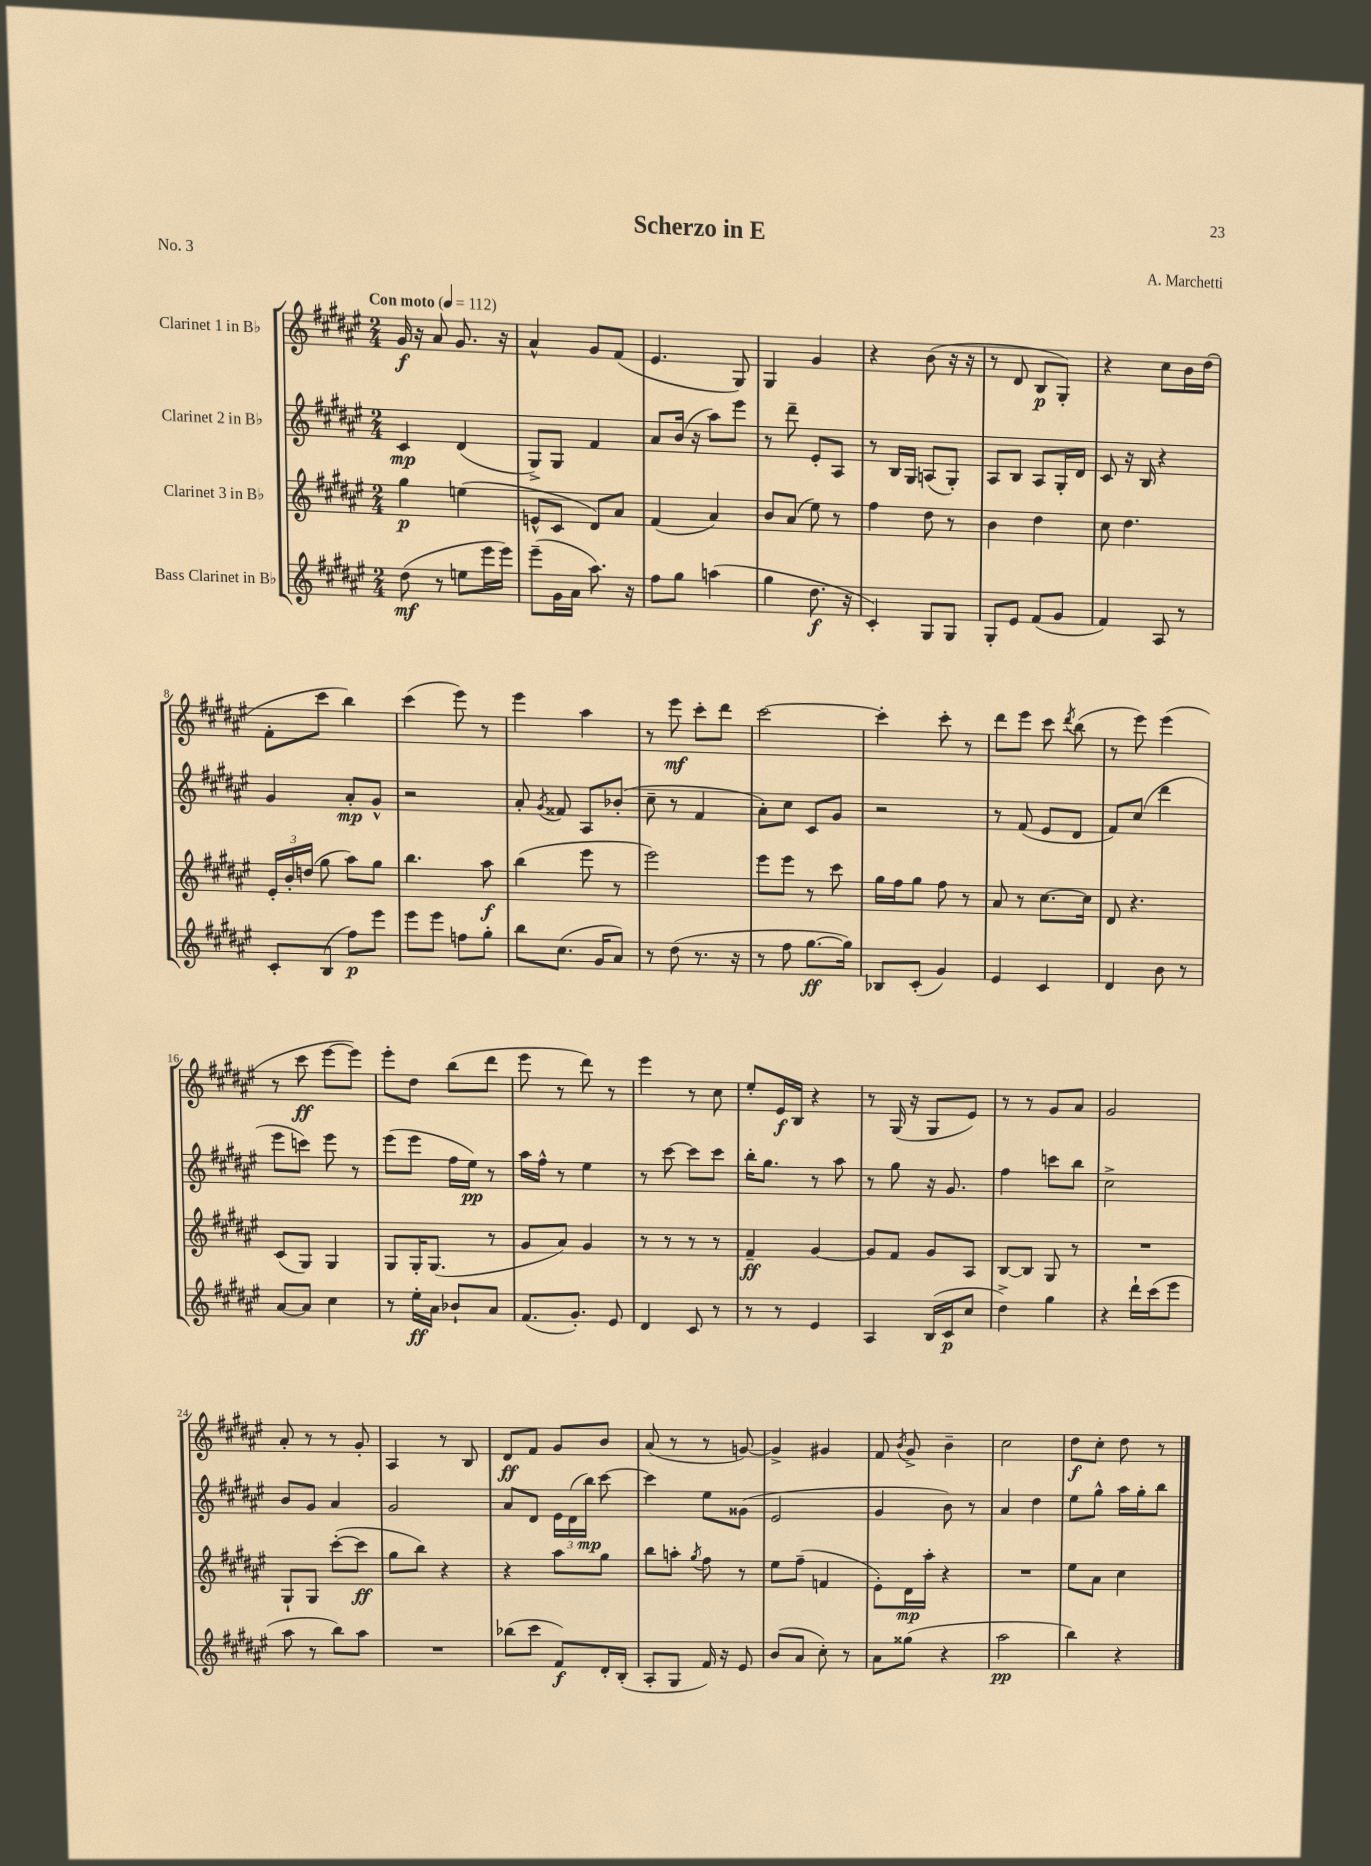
\header { title = "Scherzo in E" composer = "A. Marchetti" piece = "No. 3" }
<<
\new StaffGroup <<
\new Staff = "s0" \with { instrumentName = "Clarinet 1 in Bb" } {
    \clef treble \key fis \major \numericTimeSignature \time 2/4 \tempo "Con moto" 4 = 112
    \autoBeamOff gis'16\f r16 ais'8 gis'8. r16 |
    ais'4-^ gis'8[ fis'8]( |
    eis'4. gis8) |
    gis4 gis'4 |
    r4 b'8( r16 r16 |
    r8 dis'8 b8[\p gis8]-.) |
    r4 cis''8[ b'16 dis''16]( |
    fis'8[-. cis'''8] b''4) |
    cis'''4( eis'''8) r8 |
    eis'''4 ais''4 |
    r8 eis'''8\mf cis'''8[-. dis'''8] |
    cis'''2~ |
    cis'''4-. cis'''8-. r8 |
    dis'''8[ eis'''8] cis'''8 \acciaccatura { dis'''8 } b''8( |
    r8 eis'''8) eis'''4( |
    r8 cis'''8\ff eis'''8[~ eis'''8]) |
    eis'''8[-. dis''8] b''8[( dis'''8] |
    eis'''8 r8 dis'''8) r8 |
    eis'''4 r8 cis''8 |
    eis''8[-. eis'16\f b16] r4 |
    r8 gis16( r16 gis8[ eis'8]) |
    r8 r8 gis'8[ ais'8] |
    gis'2 |
    ais'8-. r8 r8 gis'8-. |
    ais4 r8 b8 |
    dis'8[\ff fis'8] gis'8[ b'8] |
    ais'8( r8 r8 g'8~) |
    g'4-> gis'4 |
    fis'8 \acciaccatura { b'8 } gis'8-> b'4-- |
    cis''2 |
    dis''8[\f cis''8]-. dis''8 r8 \bar "|." |
}
\new Staff = "s1" \with { instrumentName = "Clarinet 2 in Bb" } {
    \clef treble \key fis \major \numericTimeSignature \time 2/4
    \autoBeamOff cis'4\mp dis'4( |
    gis8[->) gis8] fis'4 |
    ais'8[ b'16]( r16 ais''8[) eis'''8] |
    r8 dis'''8-- eis'8[-. ais8] |
    r8 b16[ gis16] a8[( gis8]-.) |
    ais8[ b8] ais8[ gis16-. dis'16] |
    cis'8 r16 b16 r4 |
    gis'4 ais'8[-.\mp gis'8]-^ |
    r2 |
    ais'8-. \acciaccatura { gis'8 } fisis'8 ais8[ bes'8]-.( |
    cis''8-- r8 fis'4 |
    ais'8[-.) cis''8] cis'8[ gis'8] |
    r2 |
    r8 fis'8( eis'8[ dis'8] |
    fis'8[) cis''8]( dis'''4 |
    eis'''8[ c'''8]) eis'''8 r8 |
    eis'''8[( eis'''8] fis''16[ eis''16]\pp) r8 |
    ais''16[ fis''16]-^ r8 eis''4 |
    r8 cis'''8~ cis'''8[ cis'''8] |
    b''16[-. gis''8.] r8 ais''8 |
    r8 gis''8 r16 gis'8. |
    fis''4 c'''8[ b''8] |
    cis''2-> |
    b'8[ gis'8] ais'4 |
    gis'2 |
    ais'8[ dis'8] \tuplet 3/2 { eis'16[ dis'16( b''16]\mp) } cis'''8~ |
    cis'''4 eis''8[ gisis'8]( |
    eis'2 |
    gis'4 b'8) r8 |
    ais'4 dis''4 |
    eis''8[ gis''8]-^ ais''16[ gis''16-. b''8] \bar "|." |
}
\new Staff = "s2" \with { instrumentName = "Clarinet 3 in Bb" } {
    \clef treble \key fis \major \numericTimeSignature \time 2/4
    \autoBeamOff gis''4\p e''4( |
    e'8[-^ cis'8] dis'8[) ais'8] |
    fis'4( ais'4) |
    b'8[ ais'8]( eis''8) r8 |
    fis''4 dis''8 r8 |
    b'4 dis''4 |
    cis''8 dis''4. |
    \tuplet 3/2 { eis'16[-. b'16-. d''16]( } gis''8 ais''8[) gis''8] |
    b''4. ais''8\f |
    b''4( eis'''8 r8 |
    eis'''2) |
    eis'''8[ eis'''8] r8 cis'''8 |
    gis''16[ fis''16 gis''8] fis''8 r8 |
    ais'8 r8 cis''8.[~ cis''16] |
    dis'8 r4. |
    cis'8[( gis8]) gis4 |
    gis8[ gis16-. gis8.]( r8 |
    gis'8[ ais'8]) gis'4 |
    r8 r8 r8 r8 |
    fis'4--\ff gis'4~ |
    gis'8[ fis'8] gis'8[ ais8] |
    b8[~ b8] gis8 r8 |
    R2 |
    gis8[-! gis8] cis'''8[~-.( cis'''8]\ff |
    gis''8[ b''8]) r4 |
    r4 ais''8[ gis''8] |
    b''8[ a''8]-. \acciaccatura { gis''8 } fis''8 r8 |
    eis''8[ fis''8]--( f'4 |
    eis'8[-.) dis'16\mp ais''16]-. r4 |
    R2 |
    eis''8[ ais'8] cis''4 \bar "|." |
}
\new Staff = "s3" \with { instrumentName = "Bass Clarinet in Bb" } {
    \clef treble \key fis \major \numericTimeSignature \time 2/4
    \autoBeamOff dis''8\mf( r8 e''8[ eis'''16 eis'''16]) |
    eis'''8[--( gis'16 ais'16] ais''8.) r16 |
    fis''8[ gis''8] a''4( |
    gis''4 dis''8.\f r16 |
    cis'4-.) gis8[ gis8] |
    gis8[-. eis'8] fis'8[( gis'8] |
    fis'4) ais8 r8 |
    cis'8[-. b8]( fis''8[\p) eis'''8] |
    eis'''8[ eis'''8] f''8[ gis''8]-. |
    b''8[ cis''8.]( gis'16[ ais'8]) |
    r8 dis''8( r8. r16 |
    r8 fis''8 gis''8.[~\ff gis''16]) |
    bes8[ cis'8]-.( gis'4) |
    eis'4 cis'4 |
    dis'4 b'8 r8 |
    ais'8[~ ais'8] cis''4 |
    r8 eis''16[-.\ff ais'16] bes'8[-! ais'8] |
    fis'8.[( gis'8.]-.) eis'8 |
    dis'4 cis'8 r8 |
    r8 r8 eis'4 |
    ais4 b16[( cis'16\p cis''8] |
    dis''4->) gis''4 |
    r4 dis'''16[-! cis'''16( eis'''8] |
    ais''8 r8 b''8[) ais''8] |
    R2 |
    bes''8[( cis'''8] fis'8[\f) dis'16-. b16]-.( |
    ais8[-. gis8] fis'16) r16 eis'8 |
    b'8[( ais'8] cis''8-.) r8 |
    ais'8[ gisis''8]( r4 |
    ais''2\pp |
    b''4) r4 \bar "|." |
}
>>
>>
